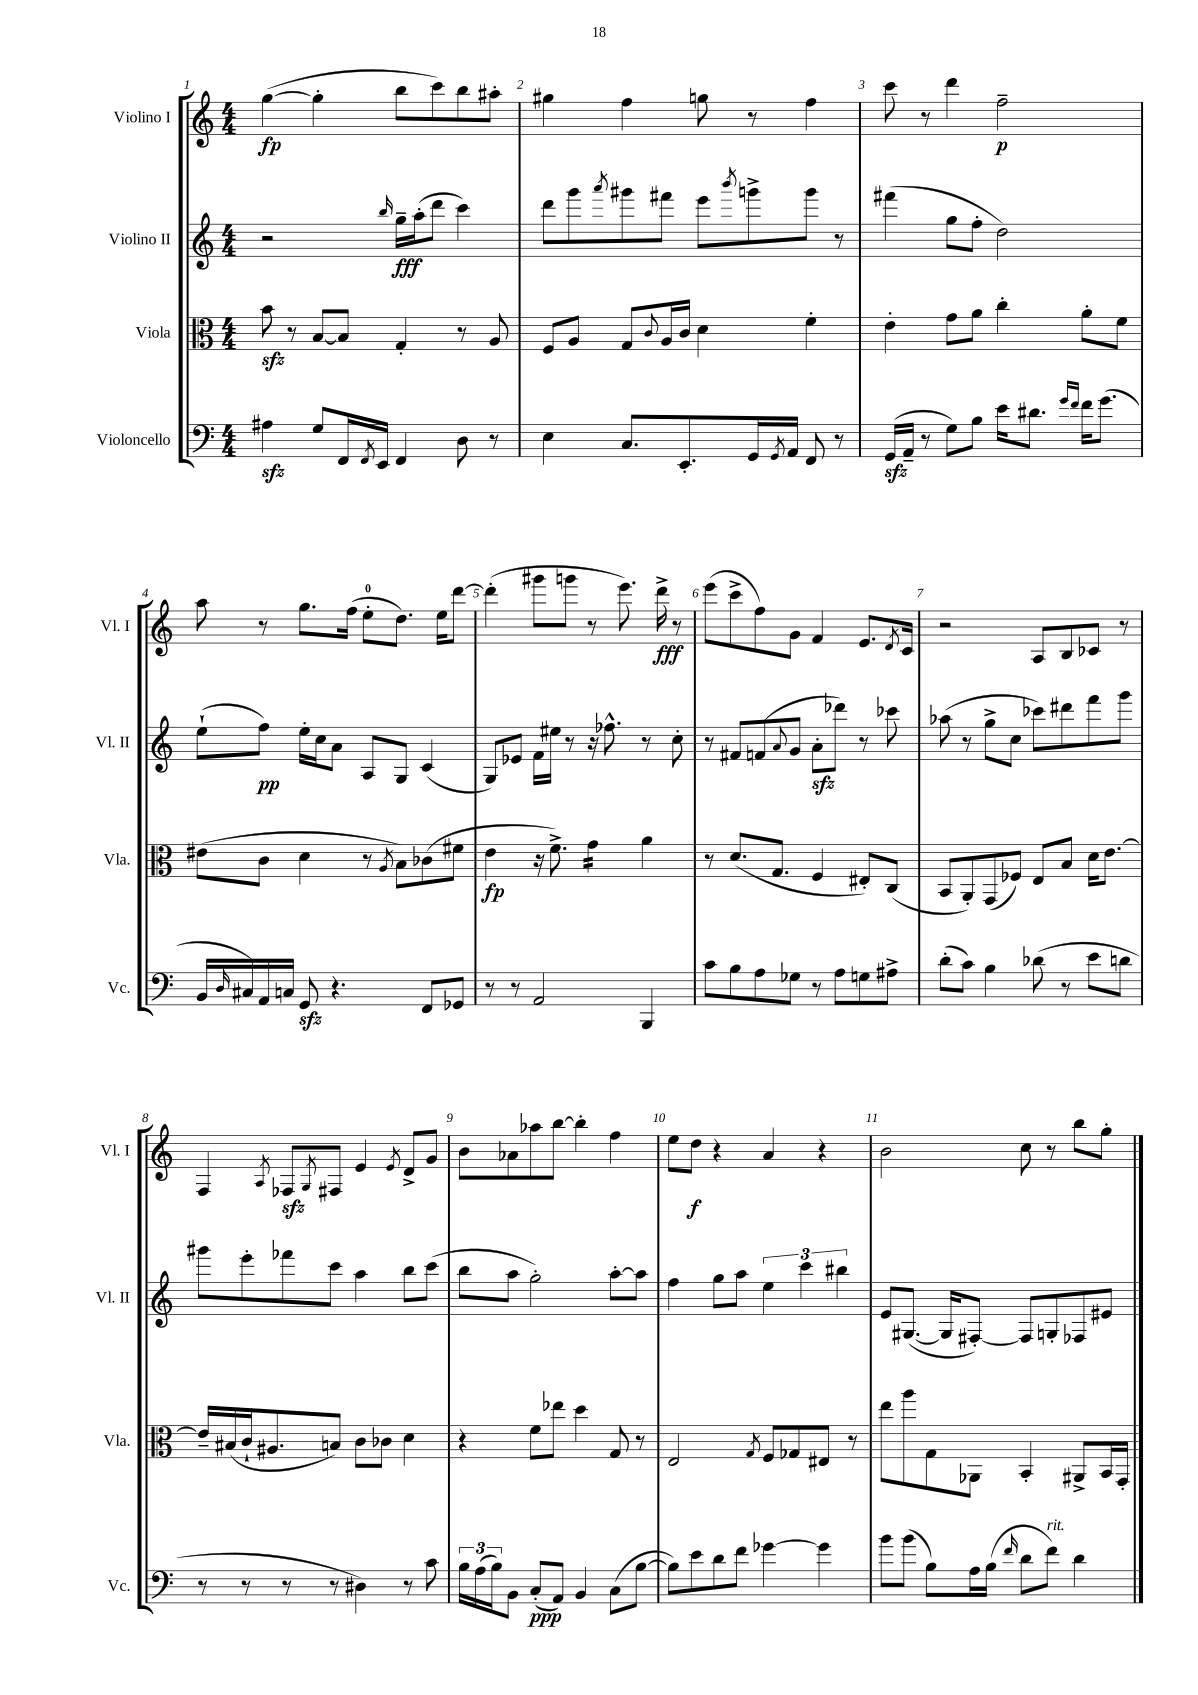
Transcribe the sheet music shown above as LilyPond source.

<<
\new StaffGroup <<
\new Staff = "s0" \with { instrumentName = "Violino I" shortInstrumentName = "Vl. I" } {
    \clef treble \key c \major \numericTimeSignature \time 4/4
    g''4~\fp( g''4-. b''8 c'''8) b''8 ais''8-. |
    gis''4 f''4 g''8 r8 f''4 |
    c'''8 r8 d'''4 f''2--\p |
    a''8 r8 g''8. f''16( e''8-0-. d''8.) e''16 d'''8~ |
    d'''4-.( gis'''8 g'''8 r8 e'''8.) d'''16->\fff r8 |
    e'''8( c'''8-> f''8) g'8 f'4 e'8. \acciaccatura { d'8 } c'16 |
    r2 a8 b8 ces'8 r8 |
    f4 \acciaccatura { a8 } fes8\sfz \acciaccatura { g8 } fis8 e'4 \acciaccatura { e'8 } d'8-> g'8 |
    b'8 aes'8 aes''8 b''8~ b''4-. f''4 |
    e''8 d''8\f r4 a'4 r4 |
    b'2 c''8 r8 b''8 g''8-. \bar "|." |
}
\new Staff = "s1" \with { instrumentName = "Violino II" shortInstrumentName = "Vl. II" } {
    \clef treble \key c \major \numericTimeSignature \time 4/4
    r2 \grace { b''16 } g''16--\fff a''16-.( d'''8 c'''4) |
    d'''8 g'''8 \acciaccatura { a'''8 } gis'''8 fis'''8 e'''8 \acciaccatura { b'''8 } g'''8-> g'''8 r8 |
    fis'''4( g''8 f''8-. d''2) |
    e''8-!( f''8\pp) e''16-. c''16 a'8 a8 g8 c'4( |
    g8) ees'8 f'16 eis''16 r8 r16 fes''8.-^ r8 c''8-. |
    r8 fis'8 f'8( \appoggiatura { a'8 } g'8 a'8-.\sfz des'''8) r8 ces'''8 |
    aes''8( r8 g''8-> c''8 ces'''8) dis'''8 f'''8 g'''8 |
    gis'''8 e'''8-. fes'''8 c'''8 a''4 b''8 c'''8( |
    b''8 a''8 g''2-.) a''8~-. a''8 |
    f''4 g''8 a''8 \tuplet 3/2 { e''4 c'''4 bis''4 } |
    e'8 gis8.~( gis16 fis8~-.) fis8 g8-. fes8 eis'8 \bar "|." |
}
\new Staff = "s2" \with { instrumentName = "Viola" shortInstrumentName = "Vla." } {
    \clef alto \key c \major \numericTimeSignature \time 4/4
    b'8\sfz r8 b8~ b8 g4-. r8 a8 |
    f8 a8 g8 \appoggiatura { c'8 } a16 c'16 d'4 f'4-. |
    e'4-. g'8 a'8 c''4-. a'8-. f'8 |
    eis'8( c'8 d'4 r8 \acciaccatura { a8 } b8) ces'8( fis'8 |
    e'4\fp r16 f'8.->) g'4:16 a'4 |
    r8 d'8.( g8. f4 eis8-.) c8( |
    b,8 a,8-.) g,8( fes8) e8 b8 d'16 e'8.~ |
    e'16-- bis16( c'16-! ais8. b8) c'8 ces'8 d'4 |
    r4 f'8 ees''8 d''4 g8 r8 |
    e2 \acciaccatura { g8 } f8 ges8 eis8 r8 |
    e''8 a''8 g8 aes,8 b,4-. ais,8-> b,16 g,16-. \bar "|." |
}
\new Staff = "s3" \with { instrumentName = "Violoncello" shortInstrumentName = "Vc." } {
    \clef bass \key c \major \numericTimeSignature \time 4/4
    ais4\sfz g8 f,16 \acciaccatura { f,8 } e,16 f,4 d8 r8 |
    e4 c8. e,8.-. g,16 \acciaccatura { g,8 } a,16 f,8 r8 |
    g,16\sfz( a,16-- r8 g8) b8 e'16 dis'8. \grace { g'16 f'16 } f'16 g'8.( |
    b,16 \grace { d16 } cis16) a,16 c16 g,8\sfz r4. f,8 ges,8 |
    r8 r8 a,2 b,,4 |
    c'8 b8 a8 ges8 r8 a8 g8 ais8-> |
    d'8-.( c'8) b4 des'8( r8 e'8 d'8 |
    r8 r8 r8 r8 dis4) r8 c'8 |
    \tuplet 3/2 { b16 a16( b16) } b,8 c8-.\ppp( a,8) b,4 c8( b8~ |
    b8) e'8 d'8 f'8 ges'4~ ges'4 |
    b'8 b'8( b8) a16 b16( \grace { f'16 } d'8 f'8^\markup { \italic "rit." }) d'4 \bar "|." |
}
>>
>>
\layout { \context { \Score \override BarNumber.break-visibility = ##(#f #t #t) barNumberVisibility = #all-bar-numbers-visible } }
